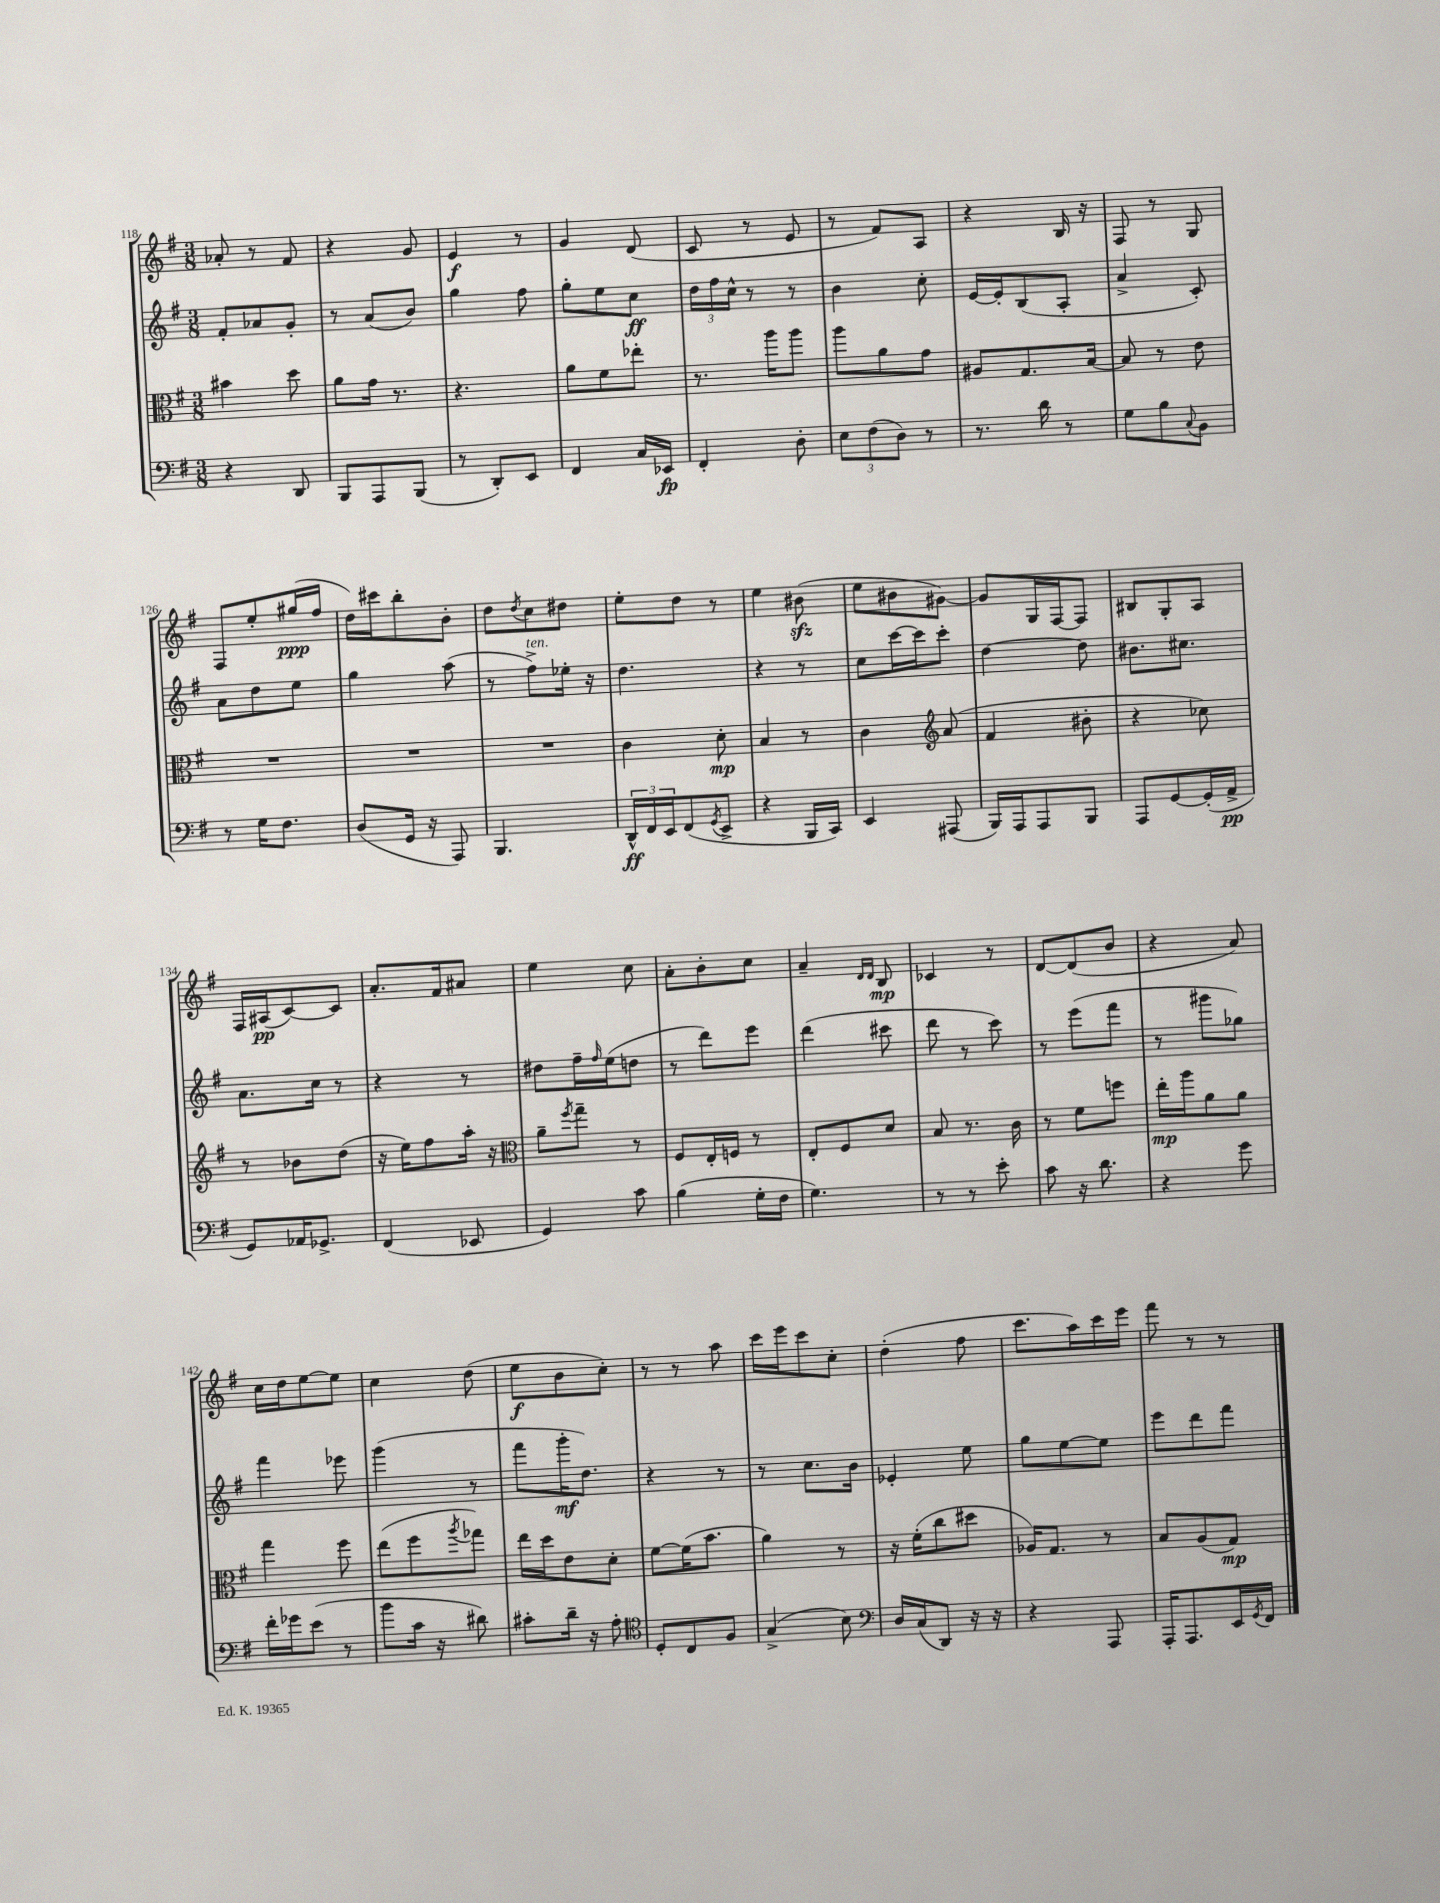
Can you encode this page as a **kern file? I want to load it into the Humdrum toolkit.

**kern	**kern	**kern	**kern
*staff4	*staff3	*staff2	*staff1
*clefF4	*clefC3	*clefG2	*clefG2
*k[f#]	*k[f#]	*k[f#]	*k[f#]
*M3/8	*M3/8	*M3/8	*M3/8
4r	4b#\	8f#'/L	8a-'/
.	.	8a-/	8r
8DD/	8dd\	8g'/J	8f#/
=	=	=	=
8BBB/L	8a\L	8r	4r
8AAA/	16g\Jk	(8a/L	.
.	8.r	.	.
(8BBB/J	.	8b/J)	8g/
=	=	=	=
8r	4.r	4gg\	4e/
8DD'/L)	.	.	.
8EE/J	.	8ff#\	8r
=	=	=	=
4FF#/	8a\L	8gg'\L	4g/
.	8f#\	8ee\	.
16C/LL	8ee-'\J	8cc\J	(8d/
16EE-/JJ	.	.	.
=	=	=	=
4FF#'/	8.r	24dd\LL	8c/
.	.	24ff#\	.
.	.	24cc^^\JJ	.
.	.	8r	8r
.	16aa\LK	.	.
8D'\	8aa\J	8r	8e/
=	=	=	=
12E\L	8aa\L	4b\	8r
(12F#\	.	.	.
.	8a\	.	8f#/L)
12D\J)	.	.	.
8r	8g\J	8cc'\	8A/J
=	=	=	=
8.r	8A#/L	[16e/LL	4r
.	.	16e'/]J	.
.	8.G/	(8B/	.
16d\	.	.	.
8r	.	8A'/J	16B/
.	[16B/Jk	.	16r
=	=	=	=
8G\L	8B/]	4a^/	8F#/
8B\	8r	.	8r
8qqC/	.	.	.
8BB\J	8e\	8c'/)	8G/
=	=	=	=
8r	4.r	8a\L	8F#/L
16G\LK	.	8dd\	8ee'/
8.F#\J	.	.	.
.	.	8ee\J	(16gg#/L
.	.	.	16ff#/JJ
=	=	=	=
(8D/L	4.r	4gg\	16dd\LL)
.	.	.	16ccc#\J
16GG/Jk	.	.	8bb'\
16r	.	.	.
8AAA/)	.	(8aa\	8b'\J
=	=	=	=
4.BBB/	4.r	8r	8dd\L
.	.	.	8qdd/
.	.	8ff#^\L)	8cc\
.	.	16ee-'\Jk	8dd#\J
.	.	16r	.
=	=	=	=
24DD^^/LL	4c\	4.dd\	8ee'\L
24FF#/	.	.	.
24EE/J	.	.	.
(8FF#/	.	.	8dd\J
8qGG/	.	.	.
8EE^/J	8d'\	.	8r
=	=	=	=
4r	4B/	4r	4ee\
16BBB/LL	8r	8r	(8b#\
16CC/JJ)	.	.	.
=	=	=	=
4EE/	4c\	8cc\L	8ee\L
.	.	[16ccc\L	8b#\
.	.	16ccc\]J	.
*	*clefG2	*	*
(8AAA#/	(8a/	8ccc'\J	[8g#\J)
=	=	=	=
16BBB/LL)	4f#/	[4dd\	8g#/]L
16AAA/J	.	.	.
8AAA/	.	.	16G/L
.	.	.	[16F#/J
8BBB/J	8b#'\	8dd\]	8F#/]J
=	=	=	=
8AAA/L	4r	8.b#\L	8B#/L
[8GG/	.	.	8G'/
.	.	8.cc#\J	.
(16GG'/]L	8cc-\)	.	8A/J
16AA^/JJ	.	.	.
=	=	=	=
8GG/L)	8r	8.a\L	16F#/LL
.	.	.	(16A#/J
16AA-/K	8b-\L	.	[8c/)
8.GG-^/J	.	16cc\Jk	.
.	(8dd\J	8r	8c/]J
=	=	=	=
(4FF#/	16r	4r	8.a'/L
.	16ee\LK)	.	.
.	8ff#\	.	.
.	.	.	16f#/k
8EE-/	16aa'\Jk	8r	8a#/J
.	16r	.	.
=	=	=	=
*	*clefC3	*	*
4GG/)	8a~\L	8dd#\L	4ee\
.	8qff#/	.	.
.	8gg~\J	16ff#~\L	.
.	.	16qqff#/	.
.	.	(16ee\J	.
8c\	8r	8dd\J	8cc\
=	=	=	=
(4B\	8F#/L	8r	8a'\L
.	16E'/L	8ddd\L)	8b'\
.	16F/JJ	.	.
16G'\LL	8r	8eee\J	8cc\J
16F#\JJ	.	.	.
=	=	=	=
4.G\)	8E'/L	(4ddd\	4a~/
.	8F#/	.	.
.	.	.	16qqd/LL
.	.	.	16qqd/JJ
.	8d/J	8ccc#\	8B/
=	=	=	=
8r	8B/	8ddd\	4c-/
8r	8.r	8r	.
8e'\	.	8ccc\)	8r
.	16c\	.	.
=	=	=	=
8c\	8r	8r	[8d/L
16r	8f#\L	(8eee\L	(8d/]
8.d\	.	.	.
.	8ff\J	8fff#\J	8b/J
=	=	=	=
4r	16ee'\LL	8r	4r
.	16aa\J	.	.
.	8a\	8ggg#\L	.
8g\	8a\J	8gg-\J)	8a/)
=	=	=	=
16f#'\LL	4gg\	4fff#\	16cc\LL
16g-\J	.	.	16dd\J
(8e\J	.	.	[8ee\
8r	8ff#\	8eee-\	8ee\]J
=	=	=	=
8b\L	(8ee\L	(4ggg\	4cc\
16c\Jk	8ff#\	.	.
16r	.	.	.
.	8qaa/	.	.
8d#\)	8gg-\J)	8r	(8dd\
=	=	=	=
8c#'\L	16ee\LL	8fff#\L	8ee\L
.	16dd\J	.	.
16d~\Jk	8e\	16ggg'\K	8b\
16r	.	8.dd\J)	.
8A'\	8d'\J	.	8cc'\J)
=	=	=	=
*clefC4	*	*	*
8D'/L	[8f#\L	4r	8r
8C/	(16f#\]K	.	8r
.	8.b\J	.	.
8F#/J	.	8r	8aa\
=	=	=	=
(4G^/	4a\)	8r	16ccc\LL
.	.	.	16eee\J
.	.	8.cc\L	8ccc\
8B\)	8r	.	8cc'\J
.	.	16b\Jk	.
=	=	=	=
*clefF4	*	*	*
16D/LL	16r	4e-'/	(4dd'\
(16C/J	(16f#'\LK	.	.
8DD/J)	8cc\	.	.
16r	8dd#\J	8ee\	8ff#\
16r	.	.	.
=	=	=	=
4r	16A-/LK)	8gg\L	8.ccc\L
.	8.G/J	.	.
.	.	[8ee\	.
.	.	.	16aa\L)
8AAA/	8r	8ee\]J	16ccc\
.	.	.	16eee\JJ
=	=	=	=
16AAA'/LK	8B/L	8eee\L	8fff#\
8.AAA/	.	.	.
.	(8A/	8ddd\	8r
16EE/L	8G/J)	8fff#\J	8r
8qGG/	.	.	.
16FF#/JJ	.	.	.
==	==	==	==
*-	*-	*-	*-
